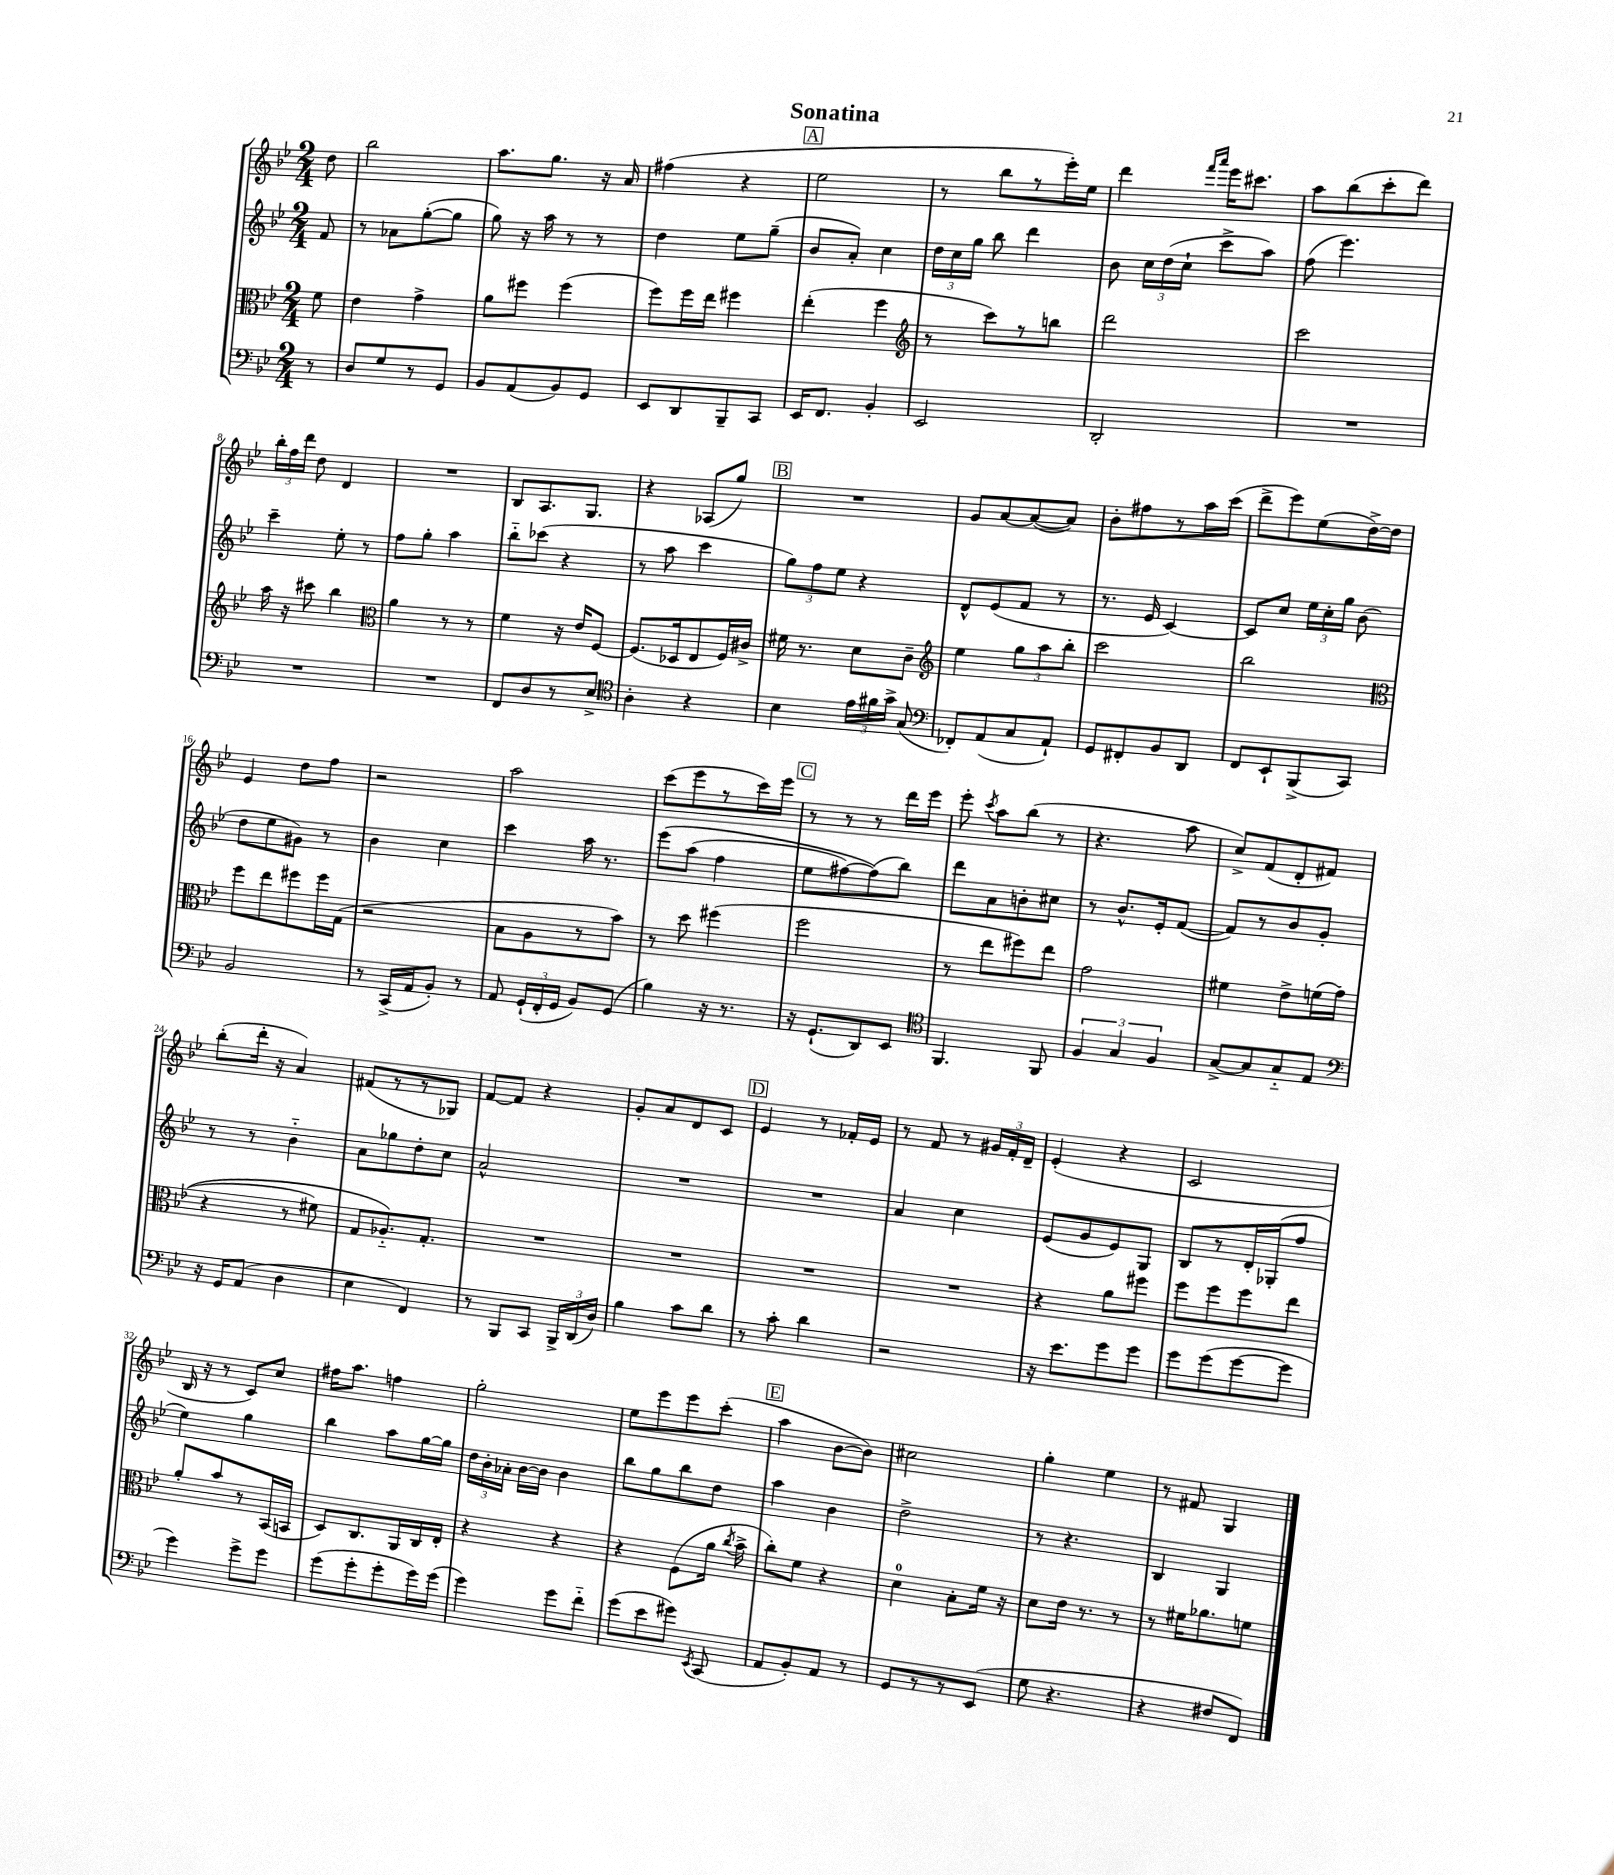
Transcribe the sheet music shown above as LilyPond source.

\header { title = "Sonatina" }
<<
\new StaffGroup <<
\new Staff = "s0" {
    \clef treble \key bes \major \numericTimeSignature \time 2/4 \partial 8
    \autoBeamOff d''8 |
    bes''2 |
    a''8.[ g''8.] r16 a'16 |
    fis''4( r4 |
    \mark \markup { \box "A" } ees''2 |
    r8 bes''8[ r8 ees'''16-.) ees''16] |
    d'''4 \grace { f'''16[ a'''16] } ees'''16[ cis'''8.] |
    a''8[ bes''8( c'''8-. d'''8]) |
    \tuplet 3/2 { bes''16[-. f''16 d'''16] } d''8 d'4 |
    R2 |
    bes8[ a8. g8.] |
    r4 aes8[( g''8]) |
    \mark \markup { \box "B" } R2 |
    g'8[ a'8~ a'8~( a'8]) |
    bes'8[-. fis''8 r8 a''16 c'''16]( |
    d'''8[-> ees'''8) ees''8( d''16~->) d''16] |
    ees'4 d''8[ f''8] |
    r2 |
    a''2 |
    c'''8[( ees'''8 r8 c'''16) ees'''16] |
    \mark \markup { \box "C" } r8 r8 r8 d'''16[ ees'''16] |
    ees'''8-. \acciaccatura { c'''8 } a''8[ bes''8]( r8 |
    r4. a''8 |
    c''8[->) f'8( d'8-. fis'8]) |
    bes''8[-.( d'''16]-. r16 a'4) |
    fis'8[( r8 r8 ges8]) |
    f'8[~ f'8] r4 |
    g'8[-. a'8 d'8 c'8] |
    \mark \markup { \box "D" } ees'4 r8 fes'16[-. ees'16] |
    r8 f'8 r8 \tuplet 3/2 { gis'16[ f'16-. d'16]-- } |
    ees'4-.( r4 |
    c'2 |
    bes16 r16 r8 c'8[) c''8] |
    fis''16[ a''8.] f''4 |
    g''2-. |
    ees''8[ ees'''8 ees'''8 c'''8]-.( |
    \mark \markup { \box "E" } a''4 bes'8[~ bes'8]) |
    cis''2 |
    g''4-. ees''4 |
    r8 fis'8 g4 \bar "|." |
}
\new Staff = "s1" {
    \clef treble \key bes \major \numericTimeSignature \time 2/4 \partial 8
    \autoBeamOff f'8 |
    r8 aes'8[ g''8~-.( g''8] |
    g''8) r16 a''16 r8 r8 |
    d''4 ees''8[ g''8]--( |
    \mark \markup { \box "A" } bes'8[ a'8]-.) c''4 |
    \tuplet 3/2 { d''16[ c''16 g''16] } bes''8 d'''4 |
    bes'8 \tuplet 3/2 { c''16[ d''16( c''16]-! } c'''8[-> a''8]) |
    f''8( ees'''4.) |
    c'''4-- ees''8-. r8 |
    f''8[ g''8]-. a''4 |
    bes''8[-_ ces'''8]( r4 |
    r8 a''8 c'''4 |
    \mark \markup { \box "B" } \tuplet 3/2 { g''8[) f''8 ees''8] } r4 |
    d'8[-^ ees'8( f'8] r8 |
    r8. ees'16 c'4~) |
    c'8[ c''8] \tuplet 3/2 { ees''16[ c''16-. g''16] } bes'8( |
    d''8[ ees''8 gis'8]) r8 |
    bes'4 c''4 |
    c'''4 a''16 r8. |
    ees'''8[\( a''8]( f''4 |
    \mark \markup { \box "C" } ees''8[ fis''8~) fis''8(\) bes''8]) |
    d'''8[ a'8 b'8-. cis''8] |
    r8 bes'8.[-^ ees'16-. f'8]~( |
    f'8[) r8 bes'8 g'8]-. |
    r8 r8 bes'4-_ |
    a'8[ ges''8 d''8-. c''8] |
    a'2-^ |
    R2 |
    \mark \markup { \box "D" } R2 |
    a'4 c''4 |
    ees'8[( g'8 ees'8) g8] |
    bes8[ r8 d'16-. ges16-.( f''8] |
    ees''4) g''4 |
    bes''4 a''8[ g''16~ g''16] |
    \tuplet 3/2 { d''16[ bes'16-. aes'16]-. } bes'16[~ bes'16] bes'4 |
    bes''8[ g''8 bes''8 d''8] |
    \mark \markup { \box "E" } a''4 bes'4 |
    d''2-> |
    r8 r4. |
    bes4 g4 \bar "|." |
}
\new Staff = "s2" {
    \clef alto \key bes \major \numericTimeSignature \time 2/4 \partial 8
    \autoBeamOff f'8 |
    ees'4 g'4-> |
    a'8[ fis''8] fis''4( |
    f''8[) f''16 ees''16] fis''4 |
    \mark \markup { \box "A" } ees''4-.( f''4 |
    \clef treble r8 c'''8[) r8 b''8] |
    d'''2 |
    c'''2 |
    a''16 r16 cis'''8 bes''4 |
    \clef alto a'4 r8 r8 |
    f'4 r16 ees'16[ f8]~ |
    f8.[( des16 ees8 f16) cis'16]-> |
    \mark \markup { \box "B" } fis'16 r8. d'8[ c'8]-- |
    \clef treble ees''4 \tuplet 3/2 { g''8[ a''8 bes''8]-. } |
    c'''2 |
    bes''2 |
    \clef alto f''8[ ees''8 fis''8 fis''16 g16]( |
    r2 |
    bes8[ a8 r8 bes'8]) |
    r8 d''8 fis''4( |
    \mark \markup { \box "C" } f''2 |
    r8 ees''8[ fis''8) ees''8] |
    g'2 |
    fis'4 ees'8[-> f'16\( g'16]( |
    r4 r8 fis'8) |
    g8[ aes8.-_\) g8.]-. |
    R2 |
    R2 |
    \mark \markup { \box "D" } R2 |
    R2 |
    r4 a'8[ fis''8] |
    f''8[ f''8 f''8 ees''8] |
    a'8[-. bes'8 r8 bes,16( b,16] |
    d8[) c8. a,16 c16 ees16]-. |
    r4 r4 |
    r4 f8[( a'16] \acciaccatura { c''8 } bes'16-> |
    \mark \markup { \box "E" } c''8[-.) f'8] r4 |
    d'4-0 bes8[-. f'16] r16 |
    d'8[ ees'16] r8. r8 |
    r8 fis'16[ aes'8. f'8] \bar "|." |
}
\new Staff = "s3" {
    \clef bass \key bes \major \numericTimeSignature \time 2/4 \partial 8
    \autoBeamOff r8 |
    d8[ g8 r8 g,8] |
    bes,8[ a,8( bes,8) g,8] |
    ees,8[ d,8 bes,,8-- c,8] |
    \mark \markup { \box "A" } ees,16[ f,8.] bes,4-. |
    ees,2 |
    d,2-. |
    R2 |
    R2 |
    R2 |
    f,8[ d8 r8 ees8]-> |
    \clef tenor a4-. r4 |
    \mark \markup { \box "B" } bes4 \tuplet 3/2 { ees'16[ fis'16 g'16]-> } g8( |
    \clef bass fes,8[-.) a,8( c8 a,8]-!) |
    g,8[ fis,8-. bes,8 d,8] |
    f,8[ ees,8-! bes,,8->( c,8]) |
    bes,2 |
    r8 c,16[->( a,16 bes,8]-.) r8 |
    a,8 \tuplet 3/2 { g,16[-!( f,16-. g,16] } bes,8[) g,8]( |
    bes4) r16 r8. |
    \mark \markup { \box "C" } r16 g,8.[-!( d,8) ees,8] |
    \clef tenor f,4. f,8 |
    \tuplet 3/2 { f4 g4 f4 } |
    g8[~-> g8 g8-_ ees8] |
    \clef bass r16 g,16[ a,8]( d4 |
    ees4 f,4) |
    r8 bes,,8[ c,8] \tuplet 3/2 { bes,,16[-> d,16( d16]) } |
    bes4 c'8[ d'8] |
    \mark \markup { \box "D" } r8 c'8-. d'4 |
    r2 |
    r16 ees'8.[ g'8 g'8] |
    g'8[ g'8( g'8~ g'8] |
    g'4) g'8[-> g'8] |
    g'8[( g'8-. g'8-. g'16) g'16]( |
    g'4) g'8[ f'8]-_ |
    g'8[( ees'8 gis'8]) \acciaccatura { ees,8 } c,8( |
    \mark \markup { \box "E" } a,8[ bes,8-.) a,8] r8 |
    g,8[ r8 r8 ees,8]( |
    g8 r4. |
    r4 fis8[ f,8]) \bar "|." |
}
>>
>>
